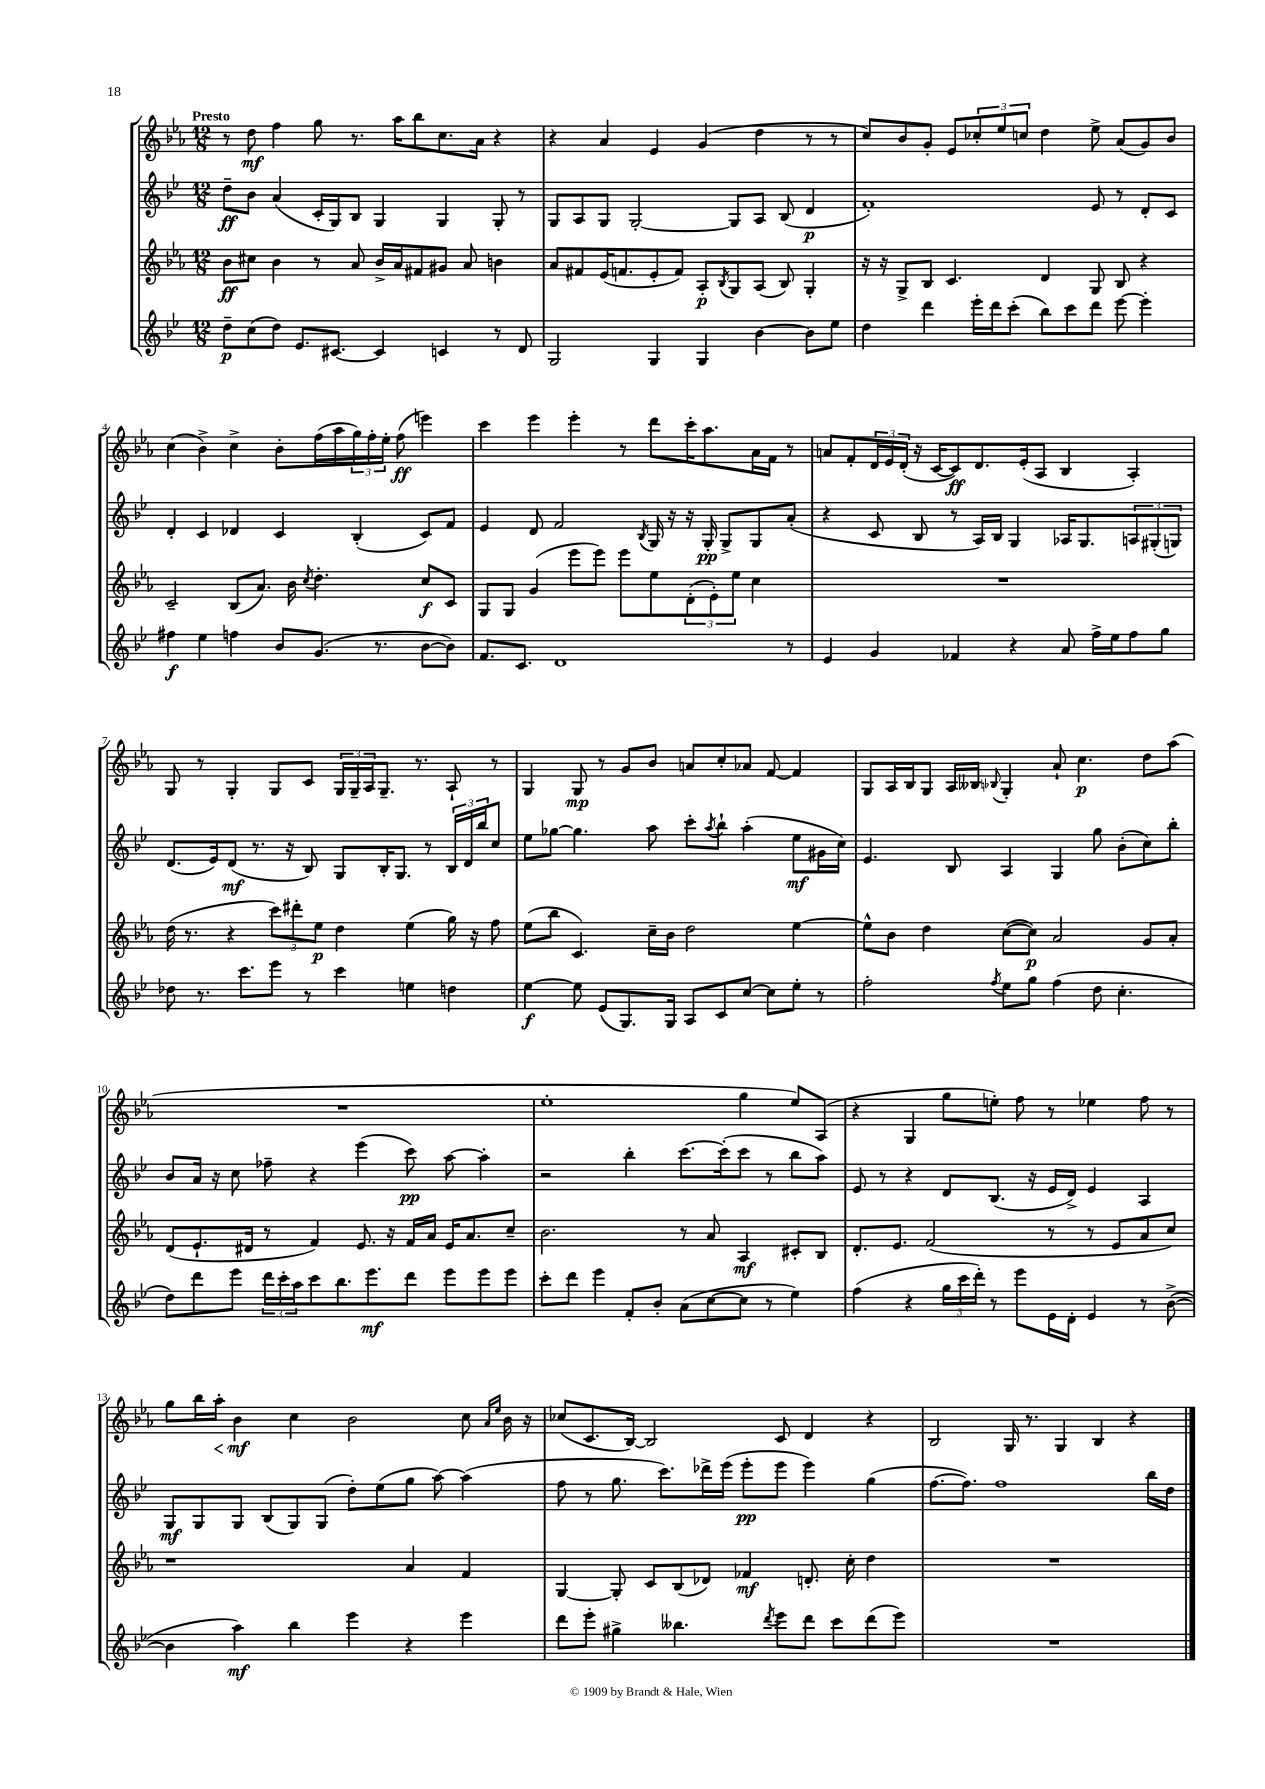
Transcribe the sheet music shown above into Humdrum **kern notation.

**kern	**kern	**kern	**kern
*staff4	*staff3	*staff2	*staff1
*clefG2	*clefG2	*clefG2	*clefG2
*k[b-e-]	*k[b-e-a-]	*k[b-e-]	*k[b-e-a-]
*M12/8	*M12/8	*M12/8	*M12/8
8dd~	8b-	8dd~	8r
(8cc	8cc#	8b-	8dd
8dd)	4b-	(4a	4ff
8.e-	.	.	.
.	8r	16c'	8gg
[8.c#	.	16G)	.
.	8a-	8B-	8.r
4c#]	16b-^	4G	.
.	16a-	.	16aa-
.	8f#	.	8bb-
4c	8g#	4G	8.cc
.	8a-	.	.
.	.	.	16a-
8r	4b	8G'	4r
8d	.	8r	.
=	=	=	=
2G	8a-	8G	4r
.	8f#	8A	.
.	(16e-	8G	4a-
.	8.f	.	.
.	.	[2G'	.
4G	8e-'	.	4e-
.	8f)	.	.
4G	8A-'	.	(4g
.	8qB-	.	.
.	8G	8G]	.
[4b-	(8A-	8A	4dd
.	8B-)	(8B-	.
8b-]	4G'	4d	8r
8ee-	.	.	8r
=	=	=	=
4dd	16r	1f')	8cc)
.	16r	.	.
.	8G^	.	8b-
4ddd	8B-	.	8g'
.	4.c	.	8e-
16eee-'	.	.	12cc-'
16ddd	.	.	.
.	.	.	12ee-
(8ccc'	.	.	.
.	.	.	12cc
8bb-)	4d	.	4dd
8ccc	.	.	.
8ddd	8G	8e-	8ee-^
[8eee-	8B-	8r	(8a-
4eee-']	4r	8d'	8g)
.	.	8c	8b-
=	=	=	=
4ff#	2c~	4d'	(4cc
4ee-	.	4c	4b-^)
4ff	(8B-	4d-	4cc^
.	8.a-)	.	.
8b-	.	4c	8b-'
.	16b-	.	.
.	8qcc	.	.
(8.g	4.dd'	.	(16ff
.	.	.	16aa-
.	.	(4B-'	24gg)
.	.	.	24ff'
8.r	.	.	.
.	.	.	24ee-'
.	.	.	(8ff
[8b-	8cc	8c)	4eee)
8b-])	8c	8f	.
=	=	=	=
8.f	8G	4e-	4ccc
.	8G	.	.
8.c	.	.	.
.	(4g	8d	4eee-
1d	.	2f	.
.	8eee-	.	4eee-'
.	8eee-)	.	.
.	8eee-	.	8r
.	.	8qB-	.
.	8ee-	16G	8ddd
.	.	16r	.
.	(12d'	16r	16ccc'
.	.	16G'	8.aa-
.	12e-')	.	.
.	.	8G^	.
.	12ee-	.	.
.	4cc	8G	16a-
.	.	.	16f
8r	.	(8a'	8r
=	=	=	=
4e-	1.r	4r	8a
.	.	.	8f'
4g	.	8c	24d
.	.	.	24e-
.	.	.	(24d'
.	.	8B-	16r
.	.	.	[16c
4f-	.	8r	8c])
.	.	16A)	8.d
.	.	16B-	.
4r	.	4G	.
.	.	.	(16e-'
.	.	.	8A-
8a	.	16A-	4B-
.	.	8.G	.
16ff^	.	.	.
16ee-	.	.	.
8ff	.	12A	4A-')
.	.	(12G#'	.
8gg	.	.	.
.	.	12G)	.
=	=	=	=
8dd-	(16dd	(8.d	8G
.	8.r	.	.
8.r	.	.	8r
.	.	16e-)	.
.	4r	(8d	4G'
8.ccc	.	.	.
.	.	8.r	.
8eee-	12ccc)	.	8G
.	.	16r	.
.	12ddd#'	.	.
8r	.	8B-)	8c
.	12ee-	.	.
4ccc	4dd	8G	24G
.	.	.	24G~
.	.	.	24A-
.	.	16B-'	8.G~
.	.	8.G	.
4ee	(4ee-	.	.
.	.	.	8.r
.	.	8r	.
4dd	16gg)	24B-	8A-`
.	.	24d	.
.	16r	.	.
.	.	24bb-	.
.	8ff	8cc	8r
=	=	=	=
[4ee-	(8ee-	8ee-	4G
.	8bb-	[8gg-	.
8ee-]	4.c)	4.gg-]	8G
(8e-	.	.	8r
8.G)	.	.	8g
.	16cc~	8aa	8b-
16G	16b-	.	.
8A	2dd	8ccc'	8a
.	.	8qaa	.
8c	.	8bb-`	8cc'
[8cc	.	(4aa'	8a-
8cc]	.	.	[8f
8ee-'	[4ee-	8ee-	4f]
8r	.	16g#	.
.	.	16cc)	.
=	=	=	=
2ff'	8ee-^^]	4.e-	8G
.	8b-	.	16A-
.	.	.	16B-
.	4dd	.	8G
.	.	8B-	16A-
.	.	.	16B--
8qff	.	.	8qqB-
8ee-	([8cc	4A	4G'
8gg	8cc])	.	.
(4ff	2a-	4G	8a-`
.	.	.	4.cc
8dd	.	8gg	.
4.cc'	.	(8b-'	.
.	8g	8cc)	8dd
.	8a-'	8bb-'	(8aa-
=	=	=	=
8dd)	(8d	8b-	1.r
8ddd	8.e-`	16a	.
.	.	16r	.
8eee-	.	8cc	.
.	16d#	.	.
24ddd	8r	8ff-~	.
24ccc'	.	.	.
24aa	.	.	.
8ccc	4f)	4r	.
8.bb-	.	.	.
.	8.e-	(4eee-	.
8.eee-	.	.	.
.	16r	.	.
8ddd	16f	8ccc)	.
.	16a-	.	.
8eee-	16e-	[8aa	.
.	8.a-	.	.
8eee-	.	4aa']	.
8eee-	8cc~	.	.
=	=	=	=
8ccc'	2.b-	2r	1ee-'
8ddd	.	.	.
4eee-	.	.	.
8f'	.	4bb-'	.
8b-'	.	.	.
(8a	8r	[8.ccc	.
[8cc	8a-	.	.
.	.	(16ccc']	.
8cc]	4A-	8ccc	4gg
8r	.	8r	.
4ee-)	8c#'	8bb-	8ee-)
.	8B-	8aa)	(8A-
=	=	=	=
(4ff	8.d'	8e-	4r
.	.	8r	.
.	8.e-	.	.
4r	.	4r	4G
.	(2f	.	.
24gg	.	8d	8gg
24ccc	.	.	.
24ddd')	.	.	.
8r	.	(8.B-	8ee')
8eee-	.	.	8ff
.	.	16r	.
16e-	8r	16e-	8r
16d'	.	16d^)	.
4e-	8r	4e-	4ee-
.	8e-	.	.
8r	8a-	4A	8ff
([8b-^	8cc)	.	8r
=	=	=	=
4b-]	1r	8G	8gg
.	.	8G	16bb-
.	.	.	16aa-'
4aa)	.	8G	4b-
.	.	(8B-	.
4bb-	.	8G)	4cc
.	.	(8G	.
4eee-	.	8dd')	2b-
.	.	(8ee-	.
4r	4a-	8gg	.
.	.	[8aa)	.
4eee-	4f	(4aa]	8cc
.	.	.	16qqa-
.	.	.	16qqee-
.	.	.	16b-
.	.	.	16r
=	=	=	=
8ddd	[4G	8ff	(8cc-
8eee-'	.	8r	8.c
4gg#^	8G']	8.gg	.
.	.	.	[16B-)
.	8c	.	2B-]
.	.	8.ccc)	.
4.bb--	(8B-	.	.
.	8d-)	16ddd-^	.
.	.	(16eee-	.
.	4f-	8eee-'	.
8qddd	.	.	.
8eee-	.	8eee-	8c
8ddd	8.d'	4eee-)	4d
8ccc	.	.	.
.	16cc'	.	.
(8ddd	4dd	(4gg	4r
8eee-)	.	.	.
=	=	=	=
1.r	1.r	[8.ff	2B-
.	.	8.ff])	.
.	.	1ff	.
.	.	.	16G
.	.	.	8.r
.	.	.	4G
.	.	.	4B-
.	.	.	4r
.	.	16bb-	.
.	.	16dd	.
==	==	==	==
*-	*-	*-	*-
